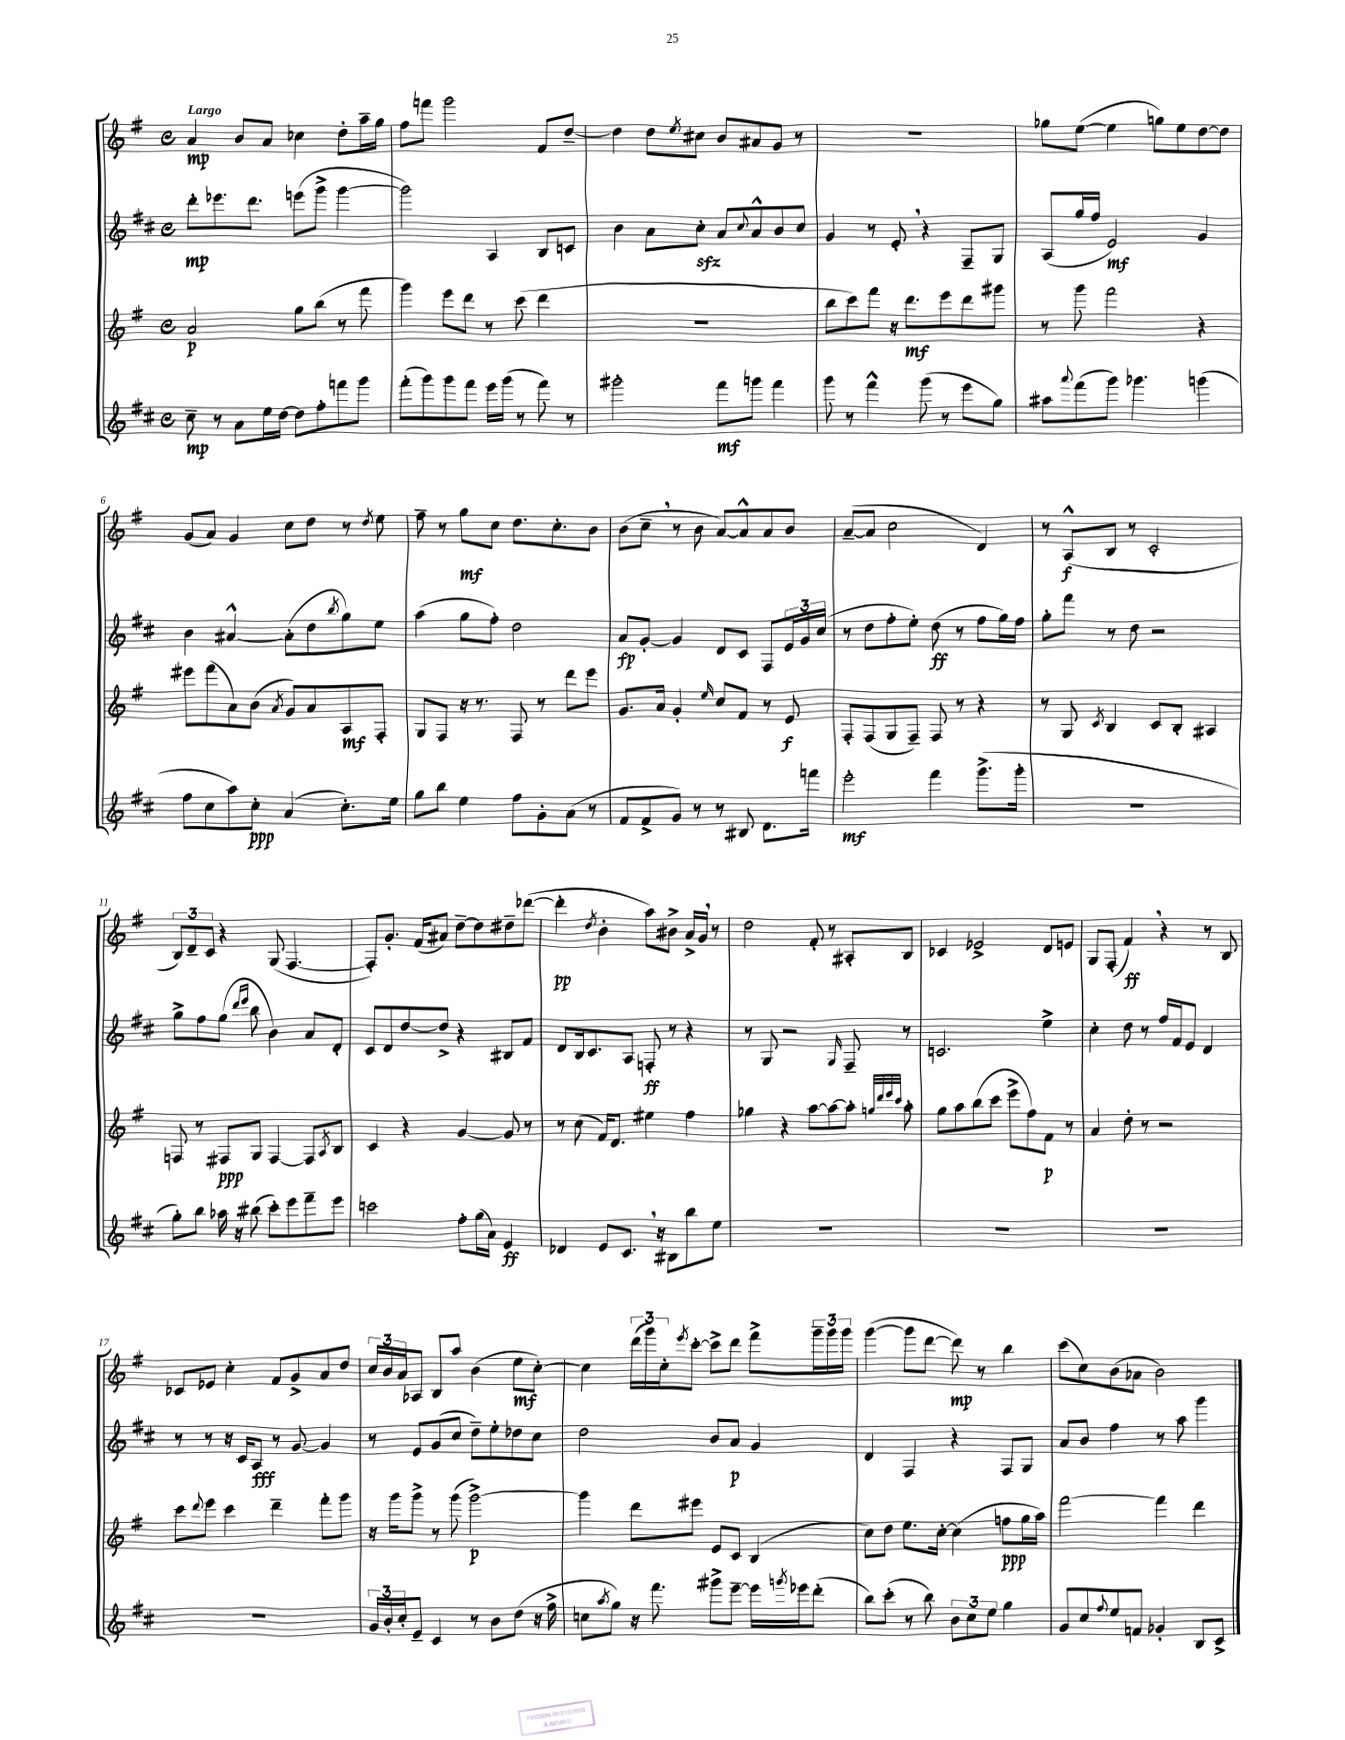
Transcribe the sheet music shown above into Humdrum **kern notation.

**kern	**kern	**kern	**kern
*staff4	*staff3	*staff2	*staff1
*clefG2	*clefG2	*clefG2	*clefG2
*k[f#c#]	*k[f#]	*k[f#c#]	*k[f#]
*M4/4	*M4/4	*M4/4	*M4/4
*met(c)	*met(c)	*met(c)	*met(c)
8cc#~	2a	8ddd'	4a
8r	.	8.eee-	.
8a	.	.	8b
.	.	8.ddd	.
16ee	.	.	8a
[16dd	.	.	.
8dd]	8gg	(8eee	4cc-
8ff#'	(8bb	8ggg^	.
8fff	8r	[4ggg	8dd'
8ggg	8fff#	.	16aa~
.	.	.	16gg
=	=	=	=
(8fff#'	4ggg)	2ggg])	8ff#
8ggg)	.	.	8fff
8ggg	8eee	.	2ggg
8fff#	8ddd	.	.
16eee	8r	4A	.
(16ggg	.	.	.
8r	(8ccc	.	.
8fff#)	4ddd	8B	8f#
8r	.	8c	[8dd~
=	=	=	=
2ggg#'	1r	4b	4dd]
.	.	8a	8dd
.	.	.	8qee
.	.	8cc#'	8cc#
8fff#	.	8a	8b
.	.	8qqcc#	.
8ggg	.	8a^^	8a#
4fff#	.	8b	8g
.	.	8cc#	8r
=	=	=	=
8ggg	8bb	4g	1r
8r	8ccc)	.	.
4fff#^^	8fff#	8r	.
.	16r	8e'	.
.	8.ddd	.	.
(8ggg	.	4r	.
8r	8eee	.	.
8eee	8ddd	8F#~	.
8gg)	8ggg#	8G	.
=	=	=	=
8aa#	8r	(8A	8gg-
8qqaaa	.	.	.
(8fff#	8ggg	16gg	([8ee
.	.	16ff#	.
8ggg)	2fff#	2e)	4ee]
4.ggg-	.	.	.
.	.	.	8gg)
.	.	.	8ee
(4ggg	4r	4g	[8dd
.	.	.	8dd]
=	=	=	=
8ff#	8eee#	4b	(8g
8cc#	(8fff#	.	8a)
8aa)	8a)	[4a#^^	4g
8cc#'	(8b	.	.
.	8qa	.	.
(4a	8g)	(8a#']	8cc
.	8a	8dd	8dd
.	.	8qbb	.
8.cc#')	8A	8gg)	8r
.	.	.	8qdd
.	8F#'	8ee	8ee
16ee	.	.	.
=	=	=	=
8gg	8G	(4aa	8ff#~
8bb	8F#	.	8r
4ee	16r	8gg	8gg
.	8.r	.	.
.	.	8ff#')	8cc
8ff#	8F#	2dd	8.dd
8g'	8r	.	.
.	.	.	8.cc'
(8a	8ddd	.	.
8r	8eee	.	8b
=	=	=	=
8f#	8.g	8a	(8b
8f#^	.	[8g'	8cc~
.	16a	.	.
8g)	4g'	4g]	8r
8r	.	.	8b
.	16qqee	.	.
8r	8cc	8d	[8a)
8B#	8f#	8c#	8a^^]
8.d	8r	8F#	8a
.	8e	24e	8b
.	.	24g	.
16fff	.	.	.
.	.	(24cc#	.
=	=	=	=
2eee'	8F#'	8r	([8a~
.	(8F#	8dd	8a]
.	8G	8ff#'	2cc
.	8F#~)	8ee')	.
4fff#	8F#	(8dd	.
.	8r	8r	.
(8.ggg^	4r	8ff#	4d)
.	.	16gg)	.
16ggg'	.	16ff#	.
=	=	=	=
1r	8r	8gg'	8r
.	8G	8fff#	(8A^^
.	8qc	.	.
.	4B	8r	8B
.	.	8dd	8r
.	8c	2r	2c'
.	8B'	.	.
.	4A#	.	.
=	=	=	=
8gg')	8F	8gg^	12B)
.	.	.	12d~
8bb	8r	8ff#	.
.	.	.	12c
16aa-	8F#	(8gg	4r
16r	.	.	.
.	.	16qqddd	.
.	.	16qqeee	.
(8bb#	8G	8bb	.
8ccc#')	[4F#	4b)	(8G
8eee	.	.	[4.F#
8fff#~	8F#]	8a	.
.	8qA	.	.
8eee	8B	8d'	.
=	=	=	=
2ccc	4c	8c#	8F#'])
.	.	8d	8.g'
.	4r	[8dd	.
.	.	.	(16f#
.	.	8dd^]	8a#)
8ff#'	[4g	4r	[8dd~
(16gg	.	.	8dd]
16a)	.	.	.
4e	8g]	8B#	8dd#~
.	8r	8f#	([8ddd-
=	=	=	=
4d-	8r	8d	4ddd-']
.	(8cc	16B	.
.	.	8.c#	.
.	.	.	8qdd
8e	16f#)	.	4b'
.	8.d	.	.
8.c#	.	8A	.
.	4ee#	8F'	8aa)
16r	.	.	.
8B#	.	8r	8b#^
8bb	4ff#	4r	16a^
.	.	.	16g
8ee	.	.	8r
=	=	=	=
1r	4gg-	8r	2dd
.	.	8G	.
.	4r	2r	.
.	[8aa	.	8f#'
.	8aa_	.	8r
.	.	16qqG	.
.	8aa']	8F#~	8A#'
.	32qqgg	.	.
.	32qqddd	.	.
.	32qqeee	.	.
.	32qqccc	.	.
.	8aa'	8r	8B
=	=	=	=
1r	8gg	2.c	4c-
.	8aa	.	.
.	(8bb	.	2e-^
.	8ccc	.	.
.	8eee^	.	.
.	8ff#)	.	.
.	8f#	4ee^	8d
.	8r	.	8e
=	=	=	=
1r	4a	4cc#'	8G
.	.	.	(8F#'
.	8dd'	8dd	4f#)
.	8r	8r	.
.	2r	16ff#	4r
.	.	16f#	.
.	.	8e	.
.	.	4d	8r
.	.	.	8B
=	=	=	=
1r	8ccc	8r	8c-
.	8qqddd	.	.
.	8eee	8r	8e-
.	4ccc	16r	4cc'
.	.	16c#	.
.	.	8A	.
.	4ddd~	8r	8f#
.	.	[8g	8g^
.	8fff#'	4g]	8a
.	8ggg	.	8dd
=	=	=	=
24g	16r	8r	24cc
24b'	.	.	24b
.	16ggg	.	.
24cc#'	.	.	24a
8e~	8ggg^	8e	8A-
4c#	8r	(8g	8B
.	(8ggg	8cc#	8aa
8r	[2ggg^)	8dd~)	(4b
8b	.	8ee'	.
(8dd	.	8dd-	8ee
16r	.	8cc#	[8cc')
16ff#^	.	.	.
=	=	=	=
8cc	4ggg]	2dd	4cc]
8qaa	.	.	.
8gg)	.	.	.
16r	8ddd	.	(24ddd
.	.	.	24ggg)
8.fff#	.	.	.
.	.	.	24cc'
.	.	.	8qeee
.	8eee#	.	[8ccc'
8ggg#^	8e	8b	8ccc^]
[8eee~	8c	8a	8ddd
16eee]	(4B	4g	8fff#^
8qggg	.	.	.
16eee-	.	.	.
(8ddd'	.	.	24ggg~
.	.	.	24ggg
.	.	.	24ggg
=	=	=	=
8bb)	8cc)	4d	([4ggg
(8ccc#'	8dd	.	.
8r	8.ee	4F#	8ggg]
8bb)	.	.	[8ddd
.	[16cc'	.	.
12b	(4cc]	4r	8ddd])
12cc#	.	.	.
.	.	.	8r
12ee	.	.	.
4gg	8ff	8F#	4bb
.	16gg	8G	.
.	16aa)	.	.
=	=	=	=
8g	[2fff#	8a	(8ccc
8cc#	.	8b	8cc)
8qqff#	.	.	.
8ee	.	4ff#	(8b
8f	.	.	8a-
4g-'	4fff#]	8r	2b)
.	.	8aa	.
8B	4ddd	4ggg	.
8c#^	.	.	.
==	==	==	==
*-	*-	*-	*-
